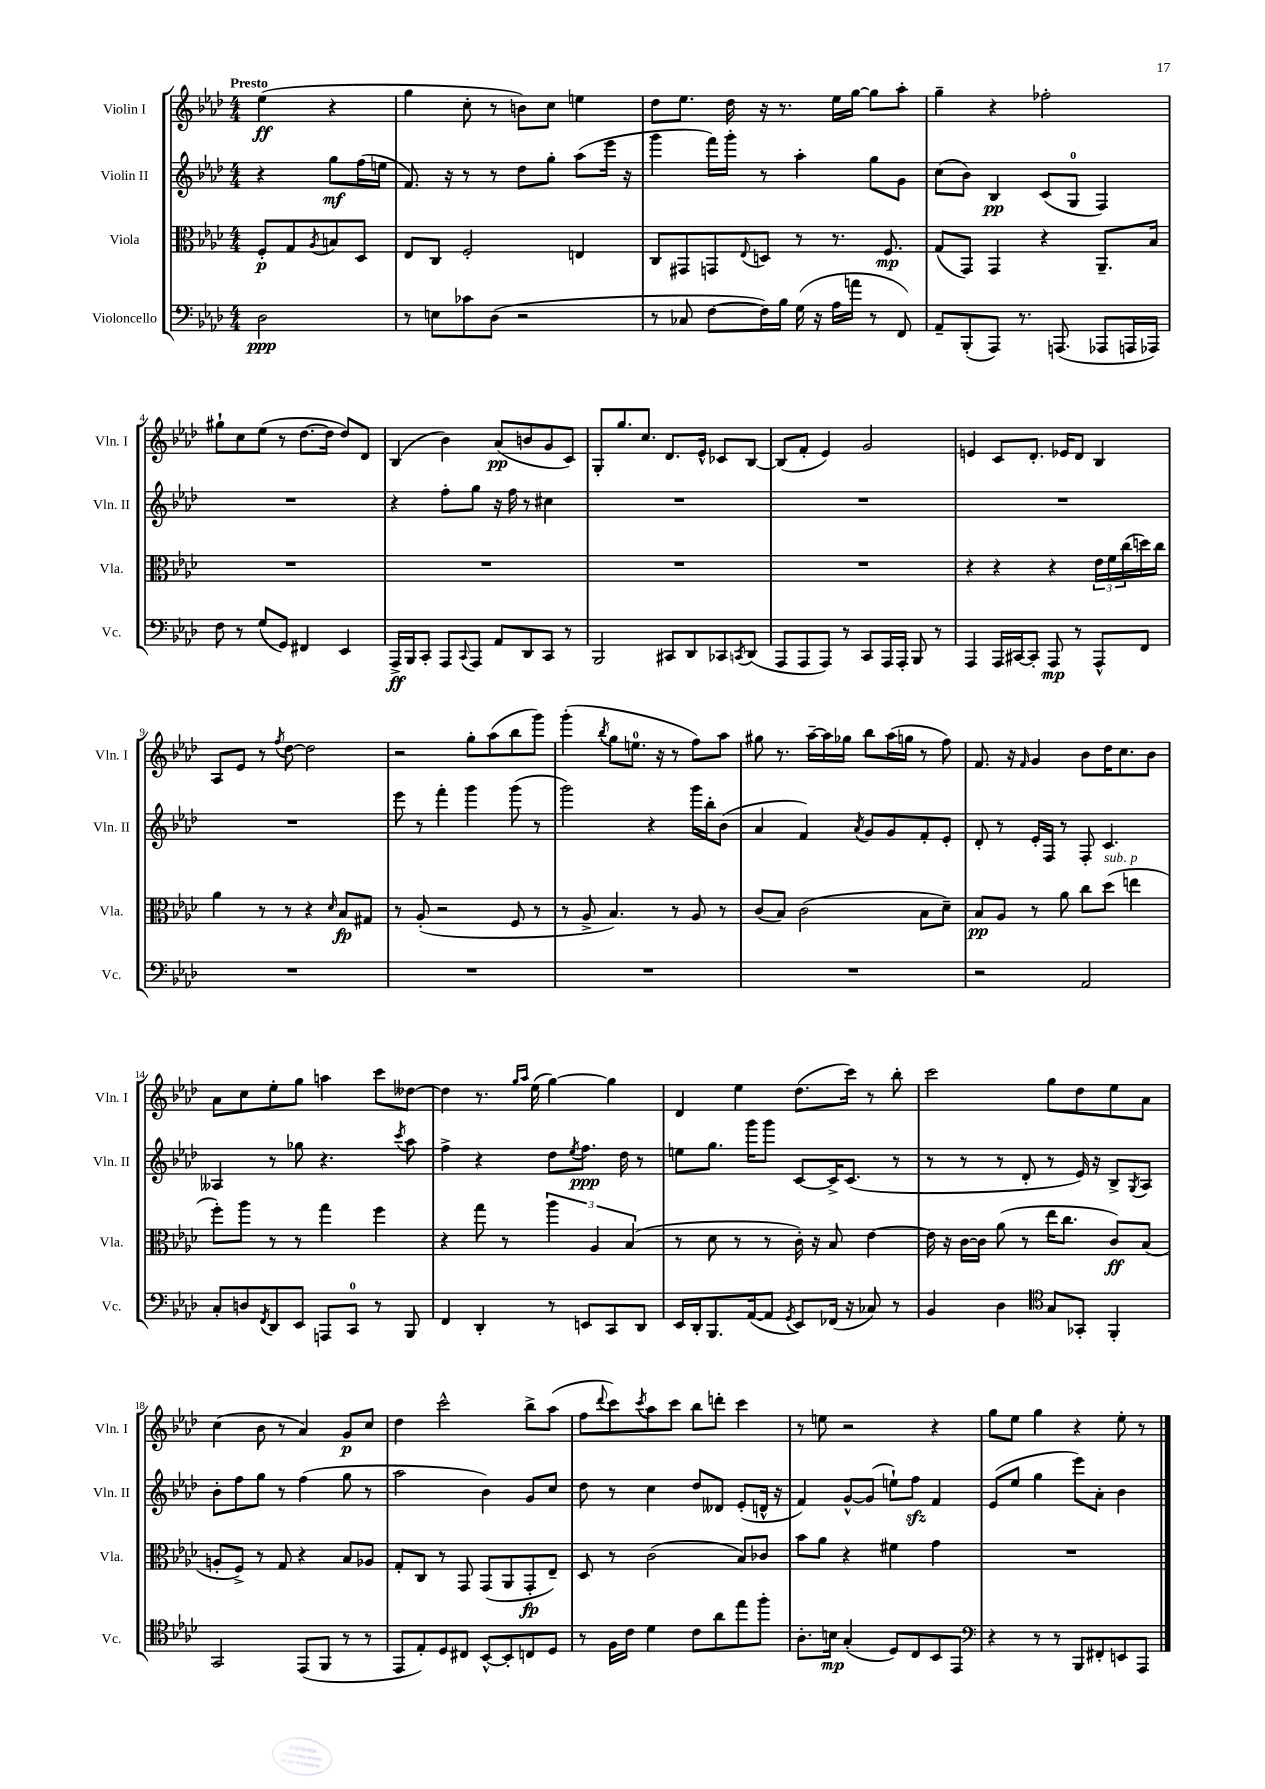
<<
\new StaffGroup <<
\new Staff = "s0" \with { instrumentName = "Violin I" shortInstrumentName = "Vln. I" } {
    \clef treble \key aes \major \numericTimeSignature \time 4/4 \partial 2 \tempo "Presto"
    ees''4\ff( r4 |
    g''4 c''8-. r8 b'8) c''8 e''4 |
    des''8 ees''8. des''16 r16 r8. ees''16 g''16~ g''8 aes''8-. |
    g''4-- r4 fes''2-. |
    gis''8-! c''8 ees''8( r8 des''8.~ des''16 des''8) des'8 |
    bes4( bes'4) aes'8\pp( b'8 g'8 c'8) |
    g8-. g''8. c''8. des'8. ees'16-^ ces'8 bes8~ |
    bes8( f'8-. ees'4) g'2 |
    e'4 c'8 des'8.-. ees'16 des'8 bes4 |
    aes8 ees'8 r8 \acciaccatura { f''8 } des''8~ des''2 |
    r2 g''8-. aes''8( bes''8 g'''8) |
    g'''4-.( \acciaccatura { bes''8 } g''8 e''8.-0 r16 r8 f''8) aes''8 |
    gis''8 r8. aes''16~-- aes''16 ges''16 bes''8 aes''16( g''16 r8 f''8) |
    f'8. r16 \grace { f'16 } g'4 bes'8 des''16 c''8. bes'8 |
    aes'8 c''8 ees''8-. g''8 a''4 c'''8 deses''8~ |
    deses''4 r8. \grace { g''16 aes''16 } ees''16( g''4~) g''4 |
    des'4 ees''4 des''8.( c'''16) r8 bes''8-. |
    c'''2 g''8 des''8 ees''8 aes'8 |
    c''4( bes'8 r8 aes'4) g'8\p c''8 |
    des''4 c'''2-^ bes''8-> aes''8( |
    f''8 \appoggiatura { des'''8 } c'''8) \acciaccatura { c'''8 } aes''8 c'''8 bes''8 d'''8-. c'''4 |
    r8 e''8 r2 r4 |
    g''8 ees''8 g''4 r4 ees''8-. r8 \bar "|." |
}
\new Staff = "s1" \with { instrumentName = "Violin II" shortInstrumentName = "Vln. II" } {
    \clef treble \key aes \major \numericTimeSignature \time 4/4 \partial 2
    r4 g''8\mf f''16( e''16 |
    f'8.) r16 r8 r8 des''8 g''8-. aes''8( ees'''16 r16 |
    g'''4 f'''16) g'''16-. r8 aes''4-. g''8 g'8 |
    c''8( bes'8) bes4\pp c'8( g8-0 f4) |
    R1 |
    r4 f''8-. g''8 r16 f''16 r8 cis''4 |
    R1 |
    R1 |
    R1 |
    R1 |
    ees'''8 r8 f'''4-. g'''4 g'''8( r8 |
    g'''2) r4 g'''16 bes''16-. bes'8( |
    aes'4 f'4) \acciaccatura { aes'8 } g'8 g'8 f'8-. ees'8-. |
    des'8-. r8 ees'16-. f16 r8 f8-. c'4. |
    aeses4 r8 ges''8 r4. \acciaccatura { c'''8 } aes''8 |
    f''4-> r4 des''8 \acciaccatura { ees''8 } f''8.\ppp des''16 r8 |
    e''8 g''8. g'''16 g'''8 c'8~ c'16-> c'8.( r8 |
    r8 r8 r8 des'8-. r8 ees'16) r16 bes8-> \acciaccatura { g8 } aes8 |
    bes'8-. f''8 g''8 r8 f''4( g''8 r8 |
    aes''2 bes'4) g'8 c''8 |
    des''8 r8 c''4 des''8 deses'8 ees'8-.( d'16-^ r16 |
    f'4) g'8~-^ g'8( e''8-!) f''8\sfz f'4 |
    ees'8( ees''8 g''4 ees'''8) aes'8-. bes'4 \bar "|." |
}
\new Staff = "s2" \with { instrumentName = "Viola" shortInstrumentName = "Vla." } {
    \clef alto \key aes \major \numericTimeSignature \time 4/4 \partial 2
    f8-.\p g8 \acciaccatura { aes8 } b8 des8 |
    ees8 c8 f2-. e4 |
    c8 gis,8 g,8 \appoggiatura { ees8 } d8 r8 r8. f8.\mp |
    g8( g,8) g,4 r4 aes,8.-- bes16 |
    R1 |
    R1 |
    R1 |
    R1 |
    r4 r4 r4 \tuplet 3/2 { ees'16 f'16 c''16( } d''16) c''16 |
    aes'4 r8 r8 r4 \grace { des'16 } bes8\fp gis8 |
    r8 aes8-.( r2 f8 r8 |
    r8 aes8-> bes4.) r8 aes8 r8 |
    c'8( bes8) c'2( bes8 des'8--) |
    bes8\pp aes8 r8 aes'8 c''8 des''8^\markup { \italic "sub. p" }( e''4 |
    f''8-.) aes''8 r8 r8 g''4 f''4 |
    r4 g''8 r8 \tuplet 3/2 { aes''4 aes4 bes4( } |
    r8 des'8 r8 r8 c'16-.) r16 bes8 ees'4~ |
    ees'16 r16 c'16~ c'16 aes'8( r8 ees''16 c''8. c'8\ff) bes8( |
    a8-. f8->) r8 g8 r4 bes8 aes8 |
    g8-. c8 r8 g,8 g,8( aes,8 g,8-.\fp ees8--) |
    des8 r8 c'2( bes8) ces'8 |
    bes'8 aes'8 r4 fis'4 g'4 |
    R1 \bar "|." |
}
\new Staff = "s3" \with { instrumentName = "Violoncello" shortInstrumentName = "Vc." } {
    \clef bass \key aes \major \numericTimeSignature \time 4/4 \partial 2
    des2\ppp |
    r8 e8 ces'8 des8( r2 |
    r8 ces8 f8~ f16) bes16 g16( r16 aes16 a'16 r8 f,8) |
    aes,8-- bes,,8-.( aes,,8) r8. a,,8.( aes,,8 a,,16 aes,,16) |
    f8 r8 g8( g,8) fis,4 ees,4 |
    aes,,16->\ff bes,,16 c,8-. aes,,8 \appoggiatura { c,8 } aes,,8 aes,8 des,8 c,8 r8 |
    bes,,2 cis,8 des,8 ces,8 \acciaccatura { c,8 } des,8( |
    aes,,8 aes,,8 aes,,8) r8 c,8 aes,,16 aes,,16-. bes,,8 r8 |
    aes,,4 aes,,16 cis,16~ cis,8-. aes,,8\mp r8 aes,,8-^ f,8 |
    R1 |
    R1 |
    R1 |
    R1 |
    r2 aes,2 |
    c8-. d8 \acciaccatura { f,8 } des,8 ees,8 a,,8 c,8-0 r8 bes,,8 |
    f,4 des,4-. r8 e,8 c,8 des,8 |
    ees,16 des,16-. bes,,8. aes,16~( aes,8 \acciaccatura { g,8 } ees,8) fes,16( r16 ces8) r8 |
    bes,4 des4 \clef tenor g8 ges,8-. f,4-. |
    g,2 ees,8( f,8 r8 r8 |
    ees,8 ees8-.) des8 cis8 bes,8~-^ bes,8-. c8 des8 |
    r8 f16 c'16 des'4 c'8 aes'8 ees''8 f''8-. |
    aes8.-. b16\mp g4-.( des8) c8 bes,8 ees,8 |
    \clef bass r4 r8 r8 bes,,8 fis,8-. e,8 aes,,8 \bar "|." |
}
>>
>>
